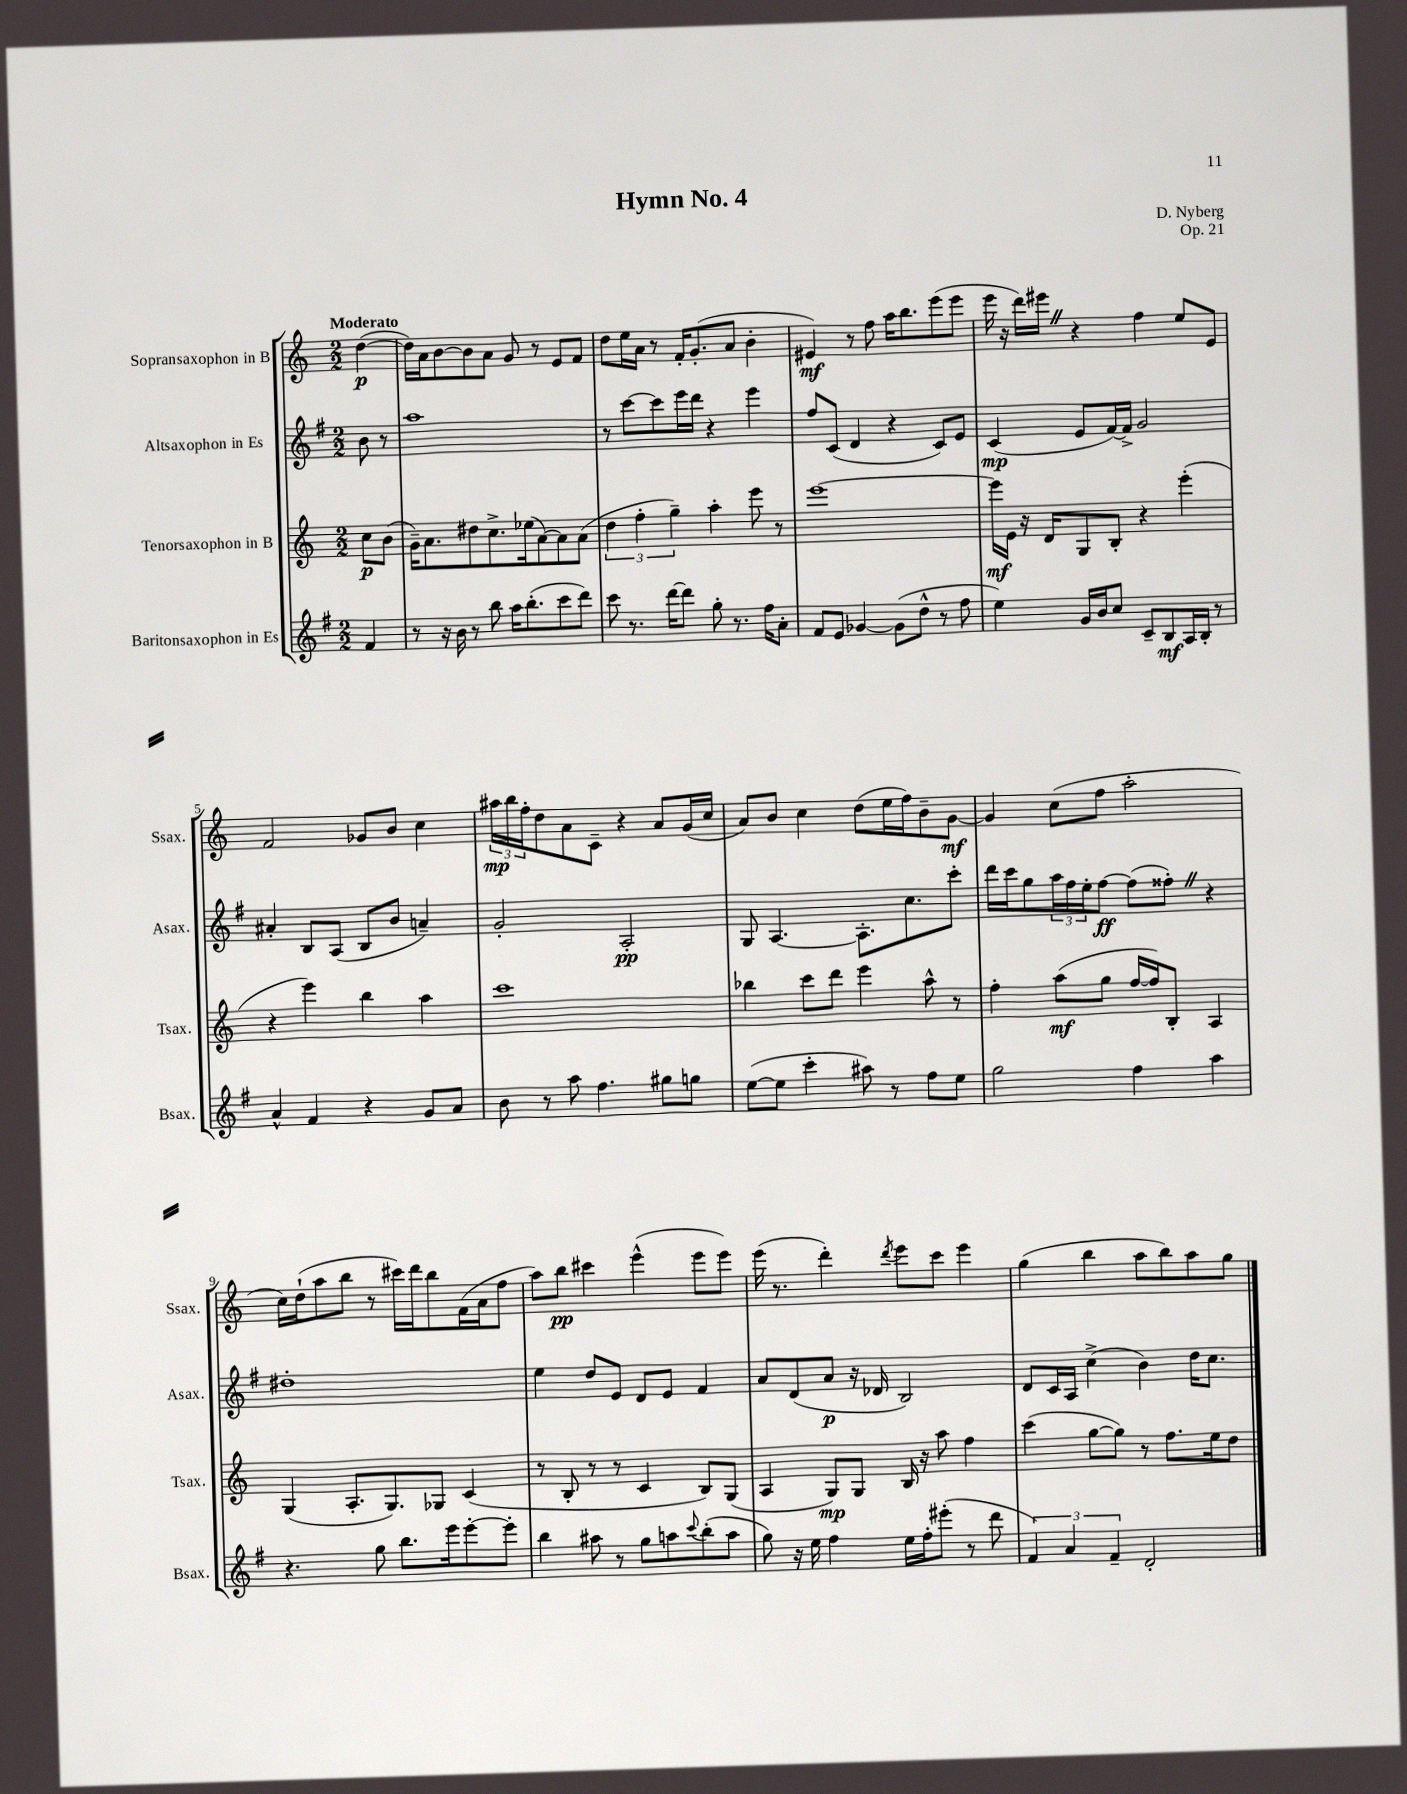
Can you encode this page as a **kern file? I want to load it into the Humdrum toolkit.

**kern	**kern	**kern	**kern
*staff4	*staff3	*staff2	*staff1
*clefG2	*clefG2	*clefG2	*clefG2
*k[f#]	*k[]	*k[f#]	*k[]
*M2/2	*M2/2	*M2/2	*M2/2
4f#/	8cc\L	8b\	([4dd\
.	(8b\J	8r	.
=	=	=	=
8r	16g~\LK)	1aa	16dd\]LL)
.	8.a\	.	16a\J
16r	.	.	[8b\
16b\	.	.	.
8r	8dd#\	.	8b\]
8bb\	8.cc^\	.	8a\J
16aa\LK	.	.	8g/
(8.bb'\	(16ee-\k	.	.
.	[8a\)	.	8r
8ccc\	8a\]	.	8e/L
8ddd\J)	(8a\J	.	8f/J
=	=	=	=
8ccc\	6dd\	8r	8dd\L
8.r	.	[8ccc\L	16ee\L
.	6ff'\	.	.
.	.	.	16a\JJ
.	.	8ccc\]	8r
[16ddd\LK	.	.	.
.	6gg~\)	.	.
8ddd\]J	.	16eee\L	16f'/LK
.	.	16ddd\JJ	(8.g'/
8gg'\	4aa'\	4r	.
8.r	.	.	8a/J
.	8eee\	4eee\	4b'\
16ff#\LK	.	.	.
8a'\J	8r	.	.
=	=	=	=
8f#/L	[1eee	8ff#/L	4e#/)
8e/J	.	(8c/J	.
[4g-/	.	4d/	8r
.	.	.	8ff\
(8g-\]L	.	4r	16aa\LK
.	.	.	8.bb\
8dd^^\J	.	.	.
8r	.	8c/L)	(8eee\
8ff#\	.	8e/J	8eee\J
=	=	=	=
4ee\)	16eee\]LL	(4c/	16eee\
.	16e\JJ	.	16r
.	16r	.	16ddd\LL)
.	16d/LK	.	16eee#\JJ
16g/LL	8G/	8e/L	4r
16b/J	.	.	.
8cc/J	8B'/J	[16f#/L)	.
.	.	16f#^/]JJ	.
8c~/L	4r	2g/	4ff\
8B/	.	.	.
16A/L	(4eee'\	.	8ee/L
16B'/JJ	.	.	.
8r	.	.	8e/J
=	=	=	=
4a^^/	4r	4a#'/	2f/
4f#/	4eee\)	8B/L	.
.	.	(8A/J	.
4r	4bb\	8B/L	8g-/L
.	.	8b/J	8b/J
8g/L	4aa\	4a~/)	4cc\
8a/J	.	.	.
=	=	=	=
8b\	1ccc	2g'/	24aa#\LL
.	.	.	24bb\
.	.	.	24ff'\J
8r	.	.	8dd\
8aa\	.	.	8a\
4.ff#\	.	.	8c~\J
.	.	2A'/	4r
8gg#\L	.	.	8a/L
8gg\J	.	.	(16g/L
.	.	.	16cc/JJ
=	=	=	=
([8ee\L	4bb-\	8G/	8a/L)
8ee\]J	.	[4.A/	8b/J
4ccc'\	8ccc\L	.	4cc\
.	8ddd\J	.	.
8aa#\)	4eee\	8.A'\]L	(8dd\L
8r	.	.	16ee\L
.	.	8.cc\	16ff\J)
8ff#\L	8aa^^\	.	8b~\
8ee\J	8r	8ccc'\J	[8g\J
=	=	=	=
2gg\	4ff'\	16ddd\LL	4g/]
.	.	16ccc\J	.
.	.	8gg\	.
.	(8aa\L	24aa\L	(8cc\L
.	.	24ff#\	.
.	.	24ee'\J	.
.	8gg\J	[8ff#\J	8ff\J
4ff#\	[16ff/LL	(8ff#\]L	2aa'\
.	16ff/]J)	.	.
.	8B'/J	8ff##'\J)	.
4aa\	4A/	4r	.
=	=	=	=
4.r	(4G/	1dd#'	16cc\LL)
.	.	.	(16dd`\J
.	.	.	8aa\
.	8.A'/L	.	8bb\J
8gg\	.	.	8r
.	8.G/)	.	.
8.bb\L	.	.	16ccc#\LL)
.	.	.	16ddd\J
.	8G-/J	.	8bb\
16eee\k	.	.	.
[8eee'\	(4c/	.	(16f\L
.	.	.	16a\J
8eee'\]J	.	.	8ff\J
=	=	=	=
4bb\	8r	4ee\	8aa\L)
.	8B'/	.	8bb\J
8aa#\	8r	8dd/L	4ccc#\
8r	8r	8e/J	.
8gg\L	4c/	8d/L	(4eee^^\
8aa\	.	8e/J	.
8qqccc/	.	.	.
(8bb'\	8B/L)	4f#/	8eee\L
8aa\J	(8G/J	.	8eee\J)
=	=	=	=
8gg\)	4A/	8a/L	(16eee\
.	.	.	8.r
16r	.	(8d/	.
16ee\	.	.	.
4ff#\	8G/L)	8a/J	4ddd'\)
.	8G/J	16r	.
.	.	16d-/	.
.	.	.	8qddd/
16ee\LL	16B/	2B/)	8eee\L
16ff#'\J	16r	.	.
(8eee#'\J	8aa\	.	8ccc\J
8r	4ff\	.	4eee\
8ddd\	.	.	.
=	=	=	=
6f#/)	(4ccc\	8d/L	(4gg\
.	.	16c/L	.
6a/	.	.	.
.	.	16A/JJ	.
.	[8gg\L	(4cc^\	4bb\
6f#~/	.	.	.
.	8gg\]J)	.	.
2d'/	8r	4b\)	8aa\L
.	8.ff\L	.	8bb\)
.	.	16dd\LK	8aa\
.	16ee\k	8.cc\J	.
.	8dd\J	.	8gg\J
==	==	==	==
*-	*-	*-	*-
